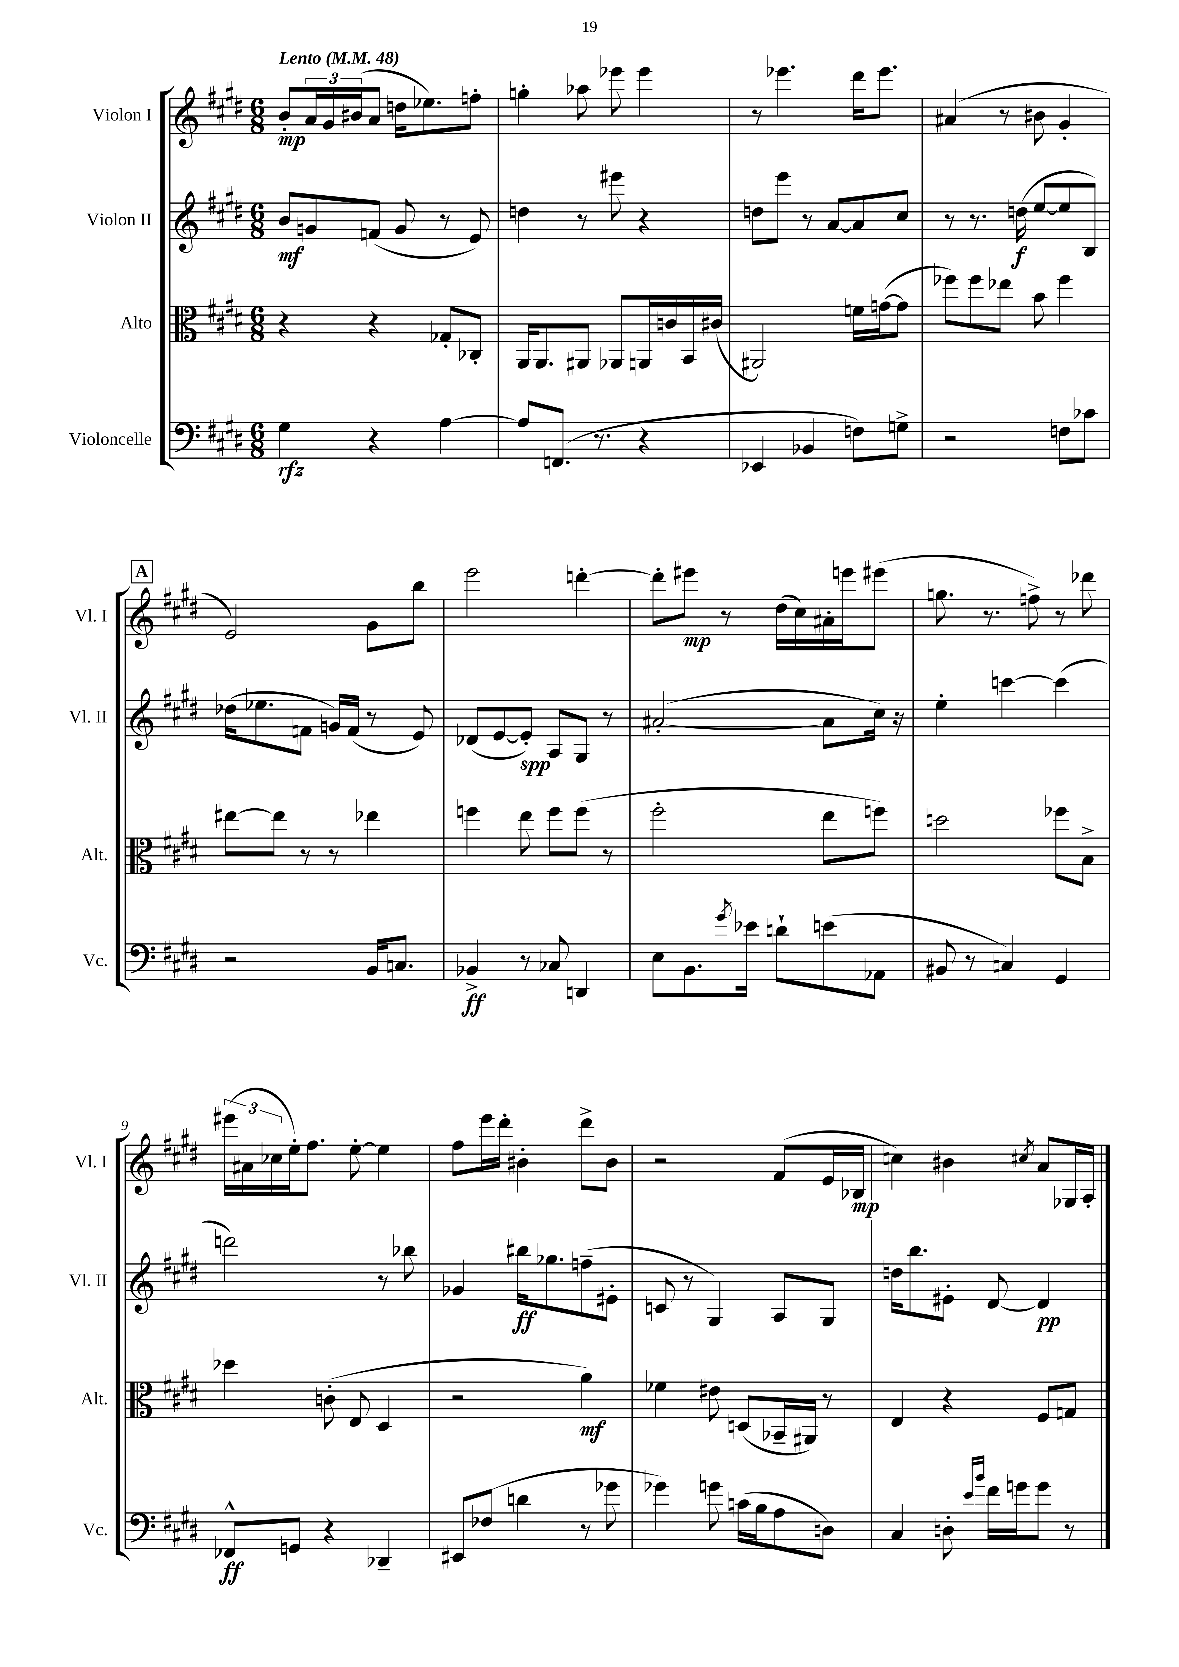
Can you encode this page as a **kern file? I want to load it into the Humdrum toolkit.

**kern	**kern	**kern	**kern
*staff4	*staff3	*staff2	*staff1
*clefF4	*clefC3	*clefG2	*clefG2
*k[f#c#g#d#]	*k[f#c#g#d#]	*k[f#c#g#d#]	*k[f#c#g#d#]
*M6/8	*M6/8	*M6/8	*M6/8
*MM48	*MM48	*MM48	*MM48
4G#	4r	8b	8b'
.	.	8g	24a
.	.	.	24g#
.	.	.	(24b#
4r	4r	(8f	8a
.	.	8g	16dd
.	.	.	8.ee-)
[4A	8G-'	8r	.
.	8C-'	8e)	8ff'
=	=	=	=
8A]	16AA	4dd	4gg'
.	8.AA	.	.
(8.FF	.	.	.
.	8AA#	8r	8aa-
8.r	.	.	.
.	8AA-	8eee#	8eee-
4r	16AA	4r	4eee-
.	16c	.	.
.	16BB	.	.
.	(16c#	.	.
=	=	=	=
4EE-	2AA#)	8dd	8r
.	.	8eee	4.eee-
4BB-	.	8r	.
.	.	[8a	.
8F)	16f	8a]	16ddd#
.	([16g	.	8.eee-
8G^	8g]	8cc#	.
=	=	=	=
2r	8ff-)	8r	(4a#
.	8ff-	8.r	.
.	8ee-	.	8r
.	.	(16dd	.
.	8b	[8ee	8b#
8F	4ff-	8ee]	4g#'
8c-	.	8B)	.
=	=	=	=
2r	[8ee#	(16dd-	2e)
.	.	8.ee-	.
.	8ee#]	.	.
.	8r	8f	.
.	8r	16g)	.
.	.	(16f	.
16BB	4ee-	8r	8g#
8.C	.	.	.
.	.	8e)	8bb
=	=	=	=
4BB-^	4ff	(8d-	2eee
.	.	[8e	.
8r	8ee	8e'])	.
8C-	8ff	8A	.
4DD	(8ff	8G#	[4ddd'
.	8r	8r	.
=	=	=	=
8E	2ff#'	([2a#'	8ddd']
8.BB	.	.	8eee#
.	.	.	8r
8qg#	.	.	.
16e-	.	.	.
8d`	.	.	(16dd#
.	.	.	16cc#)
(8e	8ee	8a#]	16a#'
.	.	.	16eee
8AA-	8ff)	16cc#)	(8eee#
.	.	16r	.
=	=	=	=
8BB#	2dd	4ee'	8.gg
8r	.	.	.
.	.	.	8.r
4C)	.	[4ccc	.
.	.	.	8ff^)
4GG#	8ff-	(4ccc]	8r
.	8B^	.	8ddd-
=	=	=	=
8FF-^^	4dd-	2ddd)	(24eee#
.	.	.	24a#
.	.	.	24cc-
8GG	.	.	16ee')
.	.	.	8.ff#
4r	(8c'	.	.
.	8E	.	[8ee'
4DD-~	4D#	8r	4ee]
.	.	8bb-	.
=	=	=	=
8EE#	2r	4g-	8ff#
(8F-	.	.	16eee
.	.	.	16ddd#'
4d	.	16bb#	4b#'
.	.	8.gg-	.
8r	4a)	(8ff~	8ddd#^
8g-	.	8e#'	8b#
=	=	=	=
4g-)	4f-	8c	2r
.	.	8r	.
8g	8e#	4G#)	.
(16c	(8D	.	.
16B	.	.	.
8A	16BB-~	8A	(8f#
.	16AA#)	.	.
8D)	8r	8G#	16e
.	.	.	16B-
=	=	=	=
4C#	4E	16dd	4cc)
.	.	8.bb	.
8D'	4r	8e#'	4b#
16qqe	.	.	.
16qqb	.	.	.
16f#	.	[8d#	.
16g	.	.	.
.	.	.	8qcc#
8g	8F#	4d#]	8a
8r	8G	.	16G-
.	.	.	16A'
==	==	==	==
*-	*-	*-	*-
